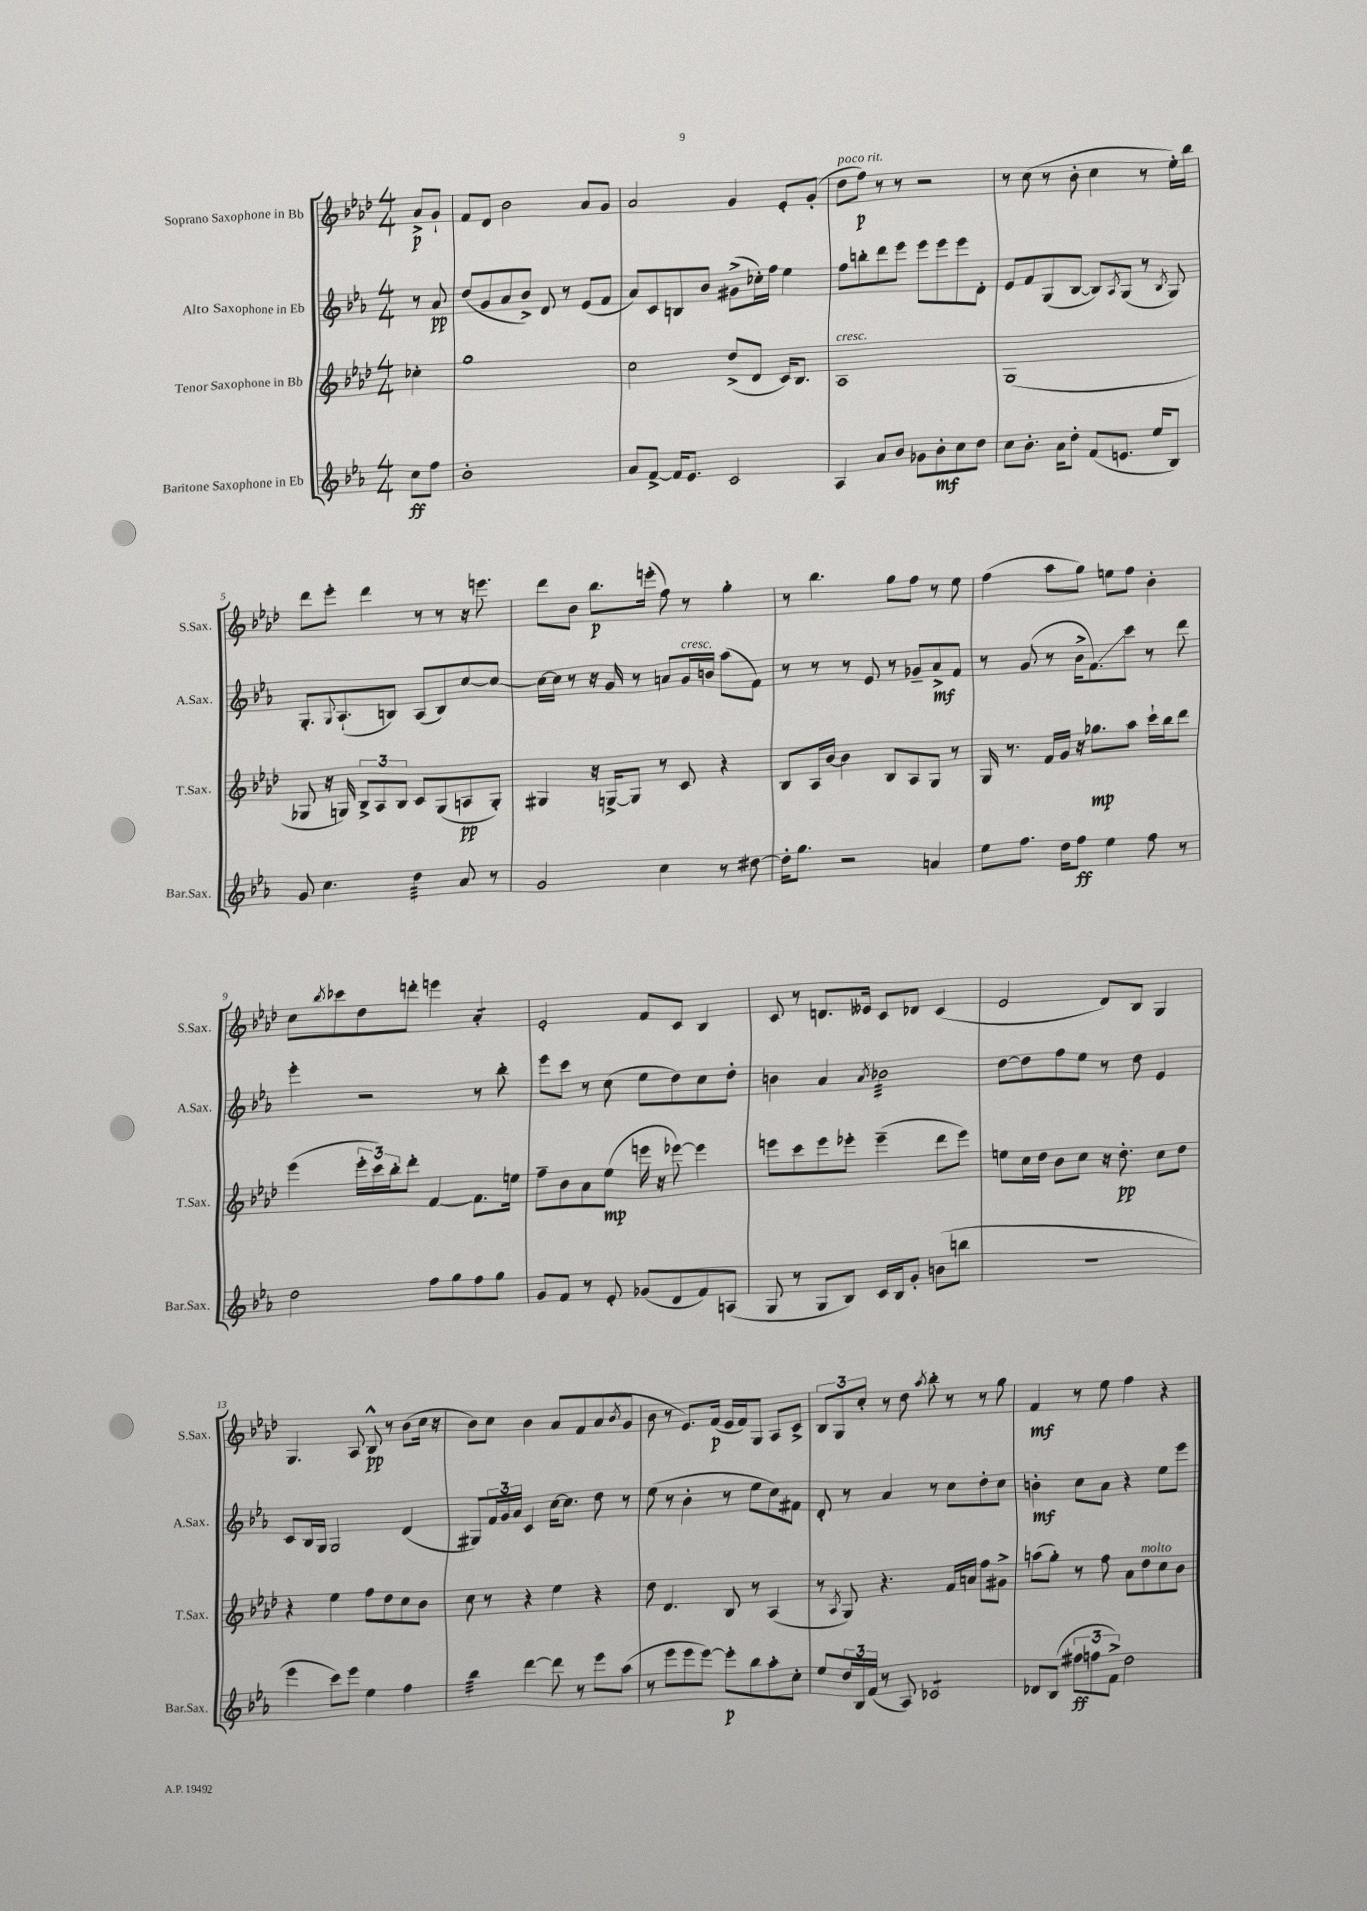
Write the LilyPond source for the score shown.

<<
\new StaffGroup <<
\new Staff = "s0" \with { instrumentName = "Soprano Saxophone in Bb" shortInstrumentName = "S.Sax." } {
    \clef treble \key aes \major \numericTimeSignature \time 4/4 \partial 4
    aes'8->\p g'8-! |
    f'8 des'8 bes'2 aes'8 g'8 |
    aes'2 g'4 ees'8-. g'8-.( |
    des''8^\markup { \italic "poco rit." } f''8\p) r8 r8 r2 |
    r8 c''8( r8 bes'8-. c''4 r8 ees''16-.) bes''16 |
    des'''8 ees'''8-. des'''4 r8 r8 r16 e'''8. |
    des'''8 bes'8 bes''8.\p e'''16-.( f''8) r8 g''4-. |
    r8 bes''4. g''8 f''8 r8 ees''8 |
    f''4( aes''8 g''8) e''8 f''8 bes'4-. |
    c''8 \acciaccatura { bes''8 } ces'''8 des''8 d'''8-. e'''4 aes'4:8-. |
    ees'2-. f'8 c'8 bes4 |
    c'8 r8 d'8. eeses'16 c'8 des'8 c'4( |
    ees'2 des'8) bes8 g4 |
    g4. aes8 bes8-^\pp r8 bes'8( c''16 r16 |
    bes'8) c''8 bes'4 aes'8 f'8 aes'8( \acciaccatura { bes'8 } g'8 |
    bes'8 r8 ees'8.) f'16\p( ees'16 f'16) g8 aes8 c'8-> |
    \tuplet 3/2 { bes8 g8 c''8-. } r8 des''8 \acciaccatura { aes''8 } bes''8-. r8 r8 g''8 |
    f'4\mf r8 ees''8 f''4 r4 \bar "|." |
}
\new Staff = "s1" \with { instrumentName = "Alto Saxophone in Eb" shortInstrumentName = "A.Sax." } {
    \clef treble \key ees \major \numericTimeSignature \time 4/4 \partial 4
    r8 aes'8\pp |
    d''8( g'8 aes'8 bes'8->) d'8 r8 ees'8( f'8 |
    aes'8) c'8 b8 bes'8 gis'8->( ces''16-.) f''16 ees''4 |
    f''8 b''8-. d'''8 ees'''8 ees'''8 ees'''8 ees'''8 d'8-. |
    ees'8 f'8 g8( bes8~ bes8) \acciaccatura { aes8 } g8( r8 \acciaccatura { bes8 } g8) |
    g8.-. \appoggiatura { g8 } aes8.-!( b8) aes8( b8) c''8~ c''8~ |
    c''16~ c''16 r8 r16 g'16 r8 a'8 g'16^\markup { \italic "cresc." } b'16 aes''8( f'8) |
    r8 r8 r8 ees'8 r8 ges'8-- aes'8->\mf f'8 |
    r8 g'8( r8 bes'16-> f'8.\glissando) c'''8 r8 d'''8 |
    ees'''4-. r2 r8 bes''8-. |
    ees'''8 c'''8 r8 c''8( ees''8 d''8) c''8 d''8-. |
    b'4 aes'4 \acciaccatura { aes'8 } bes'2:32 |
    d''8~ d''8 f''8 ees''8 r8 d''8 ees'4 |
    c'8 bes16 g16 g2 d'4( |
    gis8) \tuplet 3/2 { f'16 g'16 aes'16 } c'4 c''16~ c''8. d''8 r8 |
    ees''8( r8 bes'4-. r8 ees''8 c''8) fis'8 |
    d'8-. r8 aes'4 r8 c''8 d''8-. c''8 |
    b'4-.\mf c''8 aes'8 r4 ees''8 ees'''8 \bar "|." |
}
\new Staff = "s2" \with { instrumentName = "Tenor Saxophone in Bb" shortInstrumentName = "T.Sax." } {
    \clef treble \key aes \major \numericTimeSignature \time 4/4 \partial 4
    ces''4-. |
    g''1 |
    c''2 des''8->( des'8 c'16) bes8. |
    aes1^\markup { \italic "cresc." } |
    g1( |
    ges8 r16 g16) \tuplet 3/2 { bes8-> aes8 bes8 } c'8 g8( a8\pp g8-.) |
    gis4 r16 g16~-> g8 r8 c'8 r4 |
    bes8 aes16 bes'16~ bes'4 bes8 aes8 g8 r8 |
    g16 r8. f'16 g'16 r16 ges''8.\mp aes''8 c'''16-! bes''16 des'''8 |
    ees'''4( \tuplet 3/2 { ees'''16-. c'''16) bes''16-. } des'''8-. f'4~ f'8. e''16 |
    f''8-- bes'8 aes'8 ees''8\mp( e'''16 r16 ees'''8~) ees'''4 |
    e'''8 c'''8 e'''8 ees'''8-. ees'''4--( des'''8 ees'''8) |
    e''8 c''16 des''16 bes'8 c''8 r16 des''8.-.\pp c''8 des''8 |
    r4 ees''4 f''8 des''8 c''8 bes'8 |
    c''8 r8 r4 ees''4 r4 |
    des''8 des'4. bes8 r8 aes4( |
    r8 \acciaccatura { aes8 } g8) r4. f'16 a'16 f''8 gis'8-> |
    a''8( g''8-.) r8 f''8 aes'8 des''8^\markup { \italic "molto" } c''8 bes'8 \bar "|." |
}
\new Staff = "s3" \with { instrumentName = "Baritone Saxophone in Eb" shortInstrumentName = "Bar.Sax." } {
    \clef treble \key ees \major \numericTimeSignature \time 4/4 \partial 4
    c''8\ff f''8 |
    bes'1-. |
    aes'8 f'8~-> f'16 ees'8. c'2 |
    aes4 aes'8 bes'8 ges'8 bes'8-.\mf c''8 d''8 |
    c''8 bes'8.-. aes'16 d''8-. f'8( e'8. ees''16 bes8) |
    g'8 c''4. d''4:32 aes'8 r8 |
    g'2 c''4 r8 dis''8~ |
    dis''16-. g''8. r2 a'4 |
    ees''8 f''8. d''16 f''8\ff ees''4 f''8 r8 |
    d''2 f''8 g''8 f''8 g''8 |
    g'8 f'8 r8 ees'8-. ges'8( d'8 f'8) a8( |
    g8 r8 g8 bes8) c'16 bes16 g'8-. b'8( b''8 |
    R1 |
    ees'''4 c'''8) ees'''8 ees''4 f''4 |
    bes''4:32 d'''4~ d'''8 r8 ees'''8 aes''8( |
    r8 ees'''8 ees'''8 ees'''8~) ees'''8-.\p bes''8 aes''8-. c''8-. |
    ees''8 \tuplet 3/2 { d''16 bes16 f'16( } r8 aes8) ces'2:8 |
    des'8 bes8( \tuplet 3/2 { fis''8\ff f''8 f'8->) } d''2 \bar "|." |
}
>>
>>
